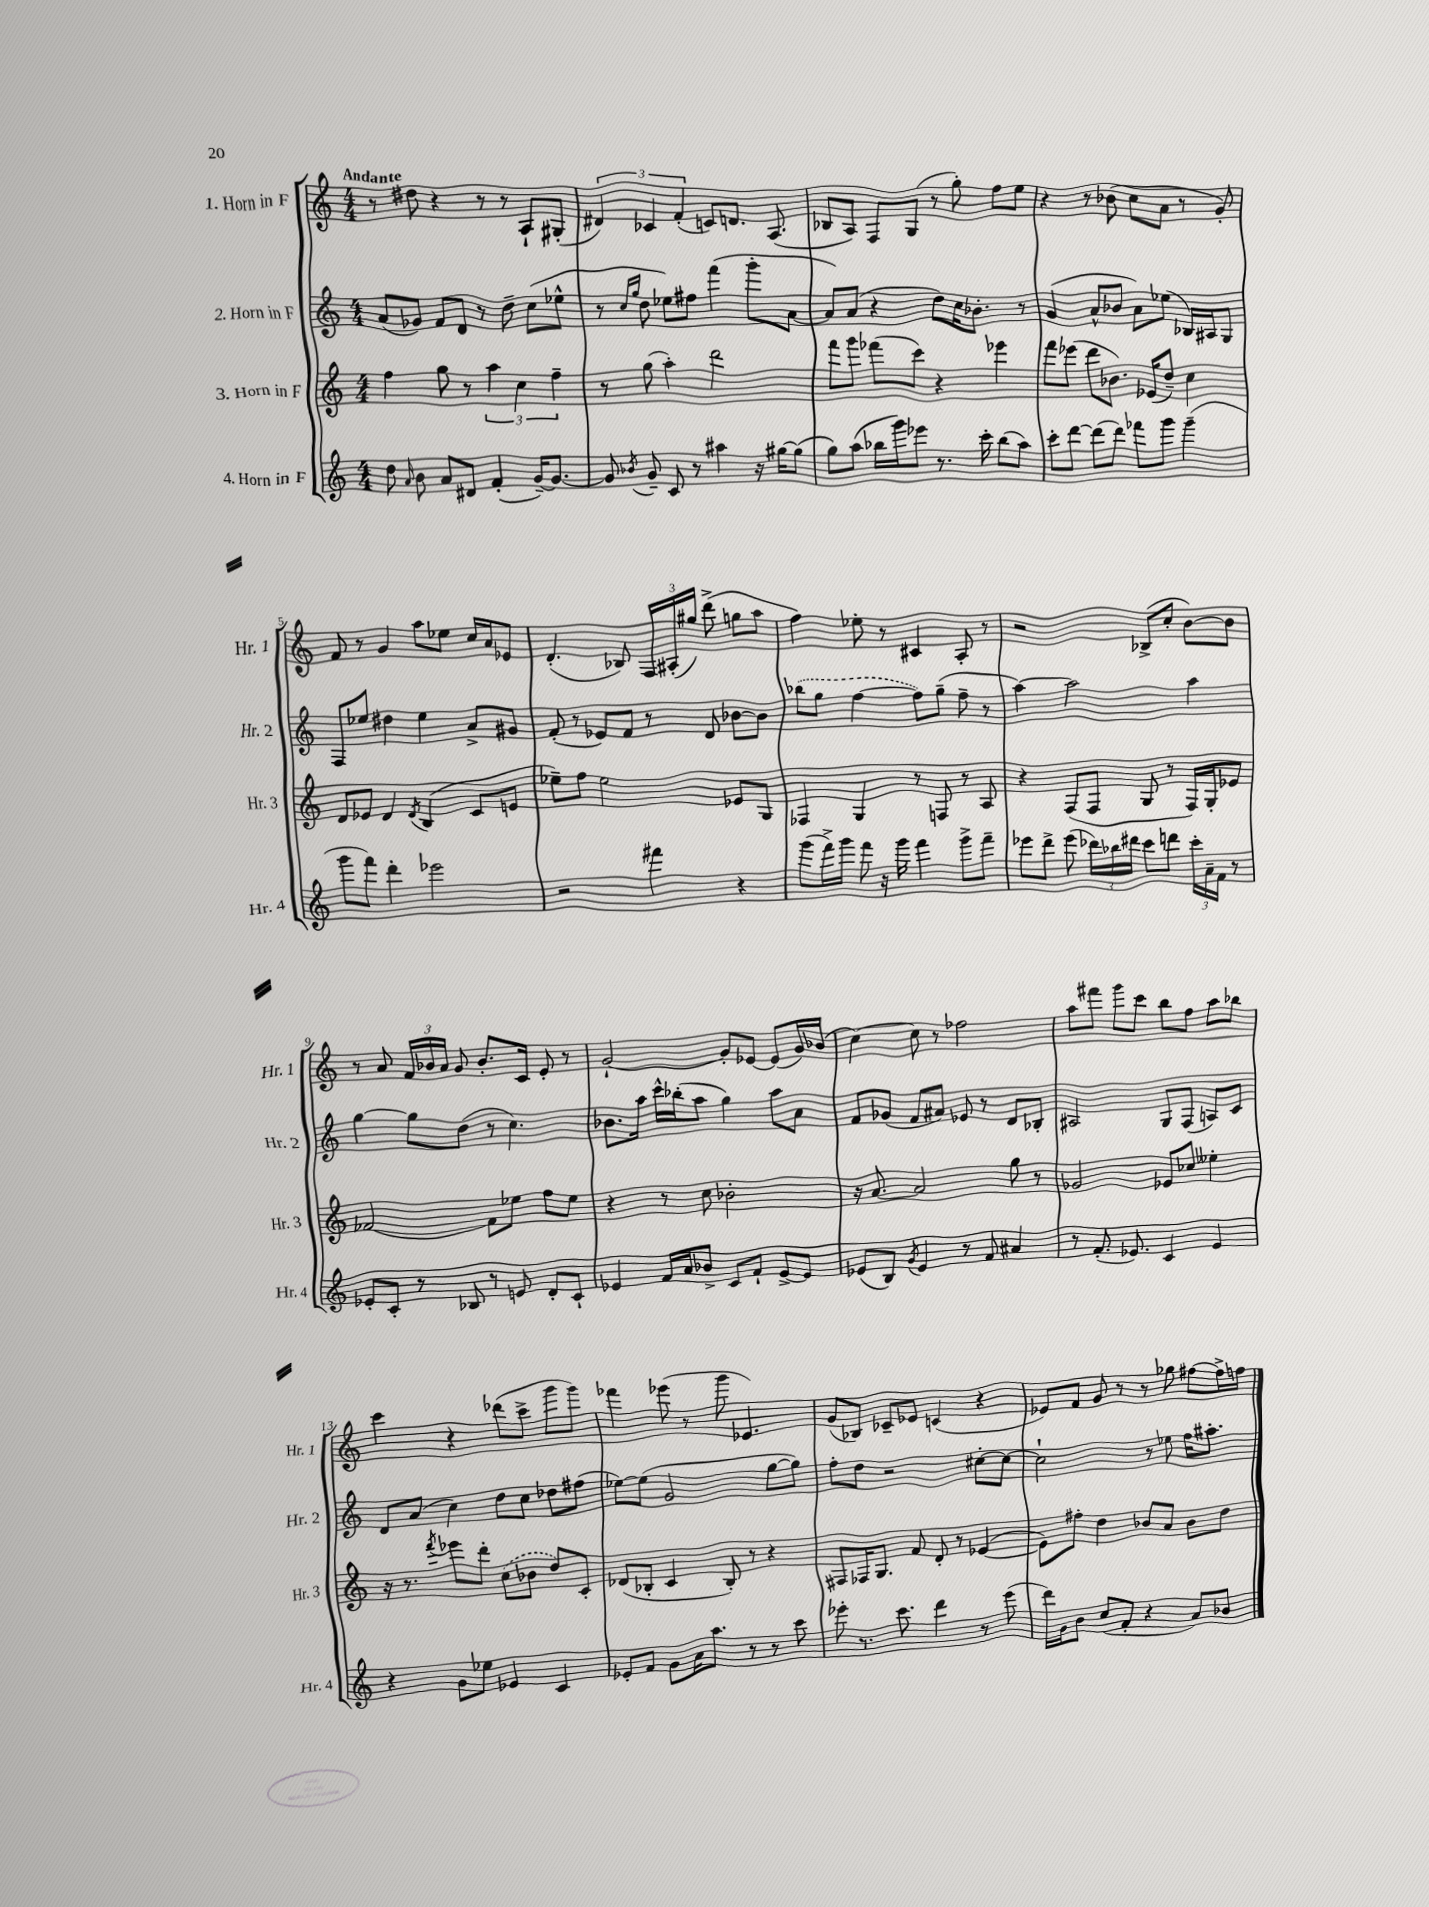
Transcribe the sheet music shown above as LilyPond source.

<<
\new StaffGroup <<
\new Staff = "s0" \with { instrumentName = "1. Horn in F" shortInstrumentName = "Hr. 1" } {
    \clef treble \key c \major \numericTimeSignature \time 4/4 \tempo "Andante"
    \autoBeamOff r8 dis''8 r4 r8 r8 a8[-! gis8]-.( |
    \tuplet 3/2 { dis'4) ces'4 f'4-.( } c'8[) d'8.] a8.( |
    bes8[ a8]) f8[ g8]( r8 g''8-.) f''8[ e''8] |
    r4 r8 bes'8( c''8[ a'8] r8 g'8-.) |
    f'8 r8 g'4 a''8[ ees''8] c''16[ a'16 ees'8] |
    d'4.-.( bes8) \tuplet 3/2 { f16[ ais16-.( gis''16]) } d'''8->( g''8[ a''8] |
    f''4) ees''8-. r8 cis'4 a8-. r8 |
    r2 bes8[->( c''8]-. b'8[~) b'8] |
    r8 a'8 \tuplet 3/2 { f'16[ bes'16 a'16] } g'8 bes'8.[-. c'16] e'8-. r8 |
    g'2~-! g'8[-. ees'8]~ ees'8[( g'16) bes'16]( |
    c''4~) c''8 r8 fes''2 |
    a''8[ fis'''8] g'''8[ c'''8] b''8[ f''8] a''8[ bes''8] |
    c'''4 r4 des'''8[( c'''8]-> g'''8[ g'''8]) |
    fes'''4 ees'''8( r8 g'''8 ees'4.) |
    g'8[( bes8]) ces'8[-- ees'8] c'4( r4 |
    ees'8[) f'8] g'8 r8 r8 ges''8 fis''8[~ fis''16-> f''16] \bar "|." |
}
\new Staff = "s1" \with { instrumentName = "2. Horn in F" shortInstrumentName = "Hr. 2" } {
    \clef treble \key c \major \numericTimeSignature \time 4/4
    \autoBeamOff a'8[( ges'8]) f'8[ d'8] r8 d''8-- c''8[( ees''8]-^ |
    r8 \grace { c''16[ g''16] } d''8 ees''8[) fis''8] f'''4( g'''8[-. a'8]~ |
    a'8[) a'8]( r4 d''8[) c''16 bes'8.]-. r8 |
    g'4( a'8[-^ bes'8] a'8[) ees''8]( bes16[) ais16 g8] |
    f8[ ees''8] dis''4 ees''4 a'8[-> gis'8] |
    f'8-.( r8 ees'8[) f'8] r8 d'8 bes'8[~ bes'8] |
    \once \slurDashed bes''8[( g''8] f''4~ f''8[) g''8]--( f''8-- r8 |
    a''4~) a''2 a''4 |
    g''4~ g''8[ d''8]( r8 c''4.) |
    bes'8.[ a''16] c'''16[-^ bes''16-.( a''8] g''4) a''8[ a'8] |
    f'8[ ges'8]( f'8[ ais'8]) ees'8 r8 d'8[ bes8]-. |
    ais2 g8[ f8]( a8[) c'8] |
    d'8[ a'8]( c''4) d''8[ c''8] des''8[ fis''8]( |
    ees''8[~) ees''8]( g'2 g''8[~ g''8]) |
    f''8[-. d''8] r2 cis''8[~-. cis''8]~ |
    cis''2-! r8 ees''8 f''16[ ais''8.]-. \bar "|." |
}
\new Staff = "s2" \with { instrumentName = "3. Horn in F" shortInstrumentName = "Hr. 3" } {
    \clef treble \key c \major \numericTimeSignature \time 4/4
    \autoBeamOff f''4 g''8 r8 \tuplet 3/2 { a''4 c''4 f''4-- } |
    r8 g''8( a''4-.) d'''2 |
    f'''8[ g'''8] fes'''8[( c'''8]) r4 ees'''4 |
    f'''8[ ees'''8]( d'''8[ bes'8.]) ees'16[( d''8]--) c''4 |
    d'8[ ees'8] d'4 \acciaccatura { d'8 } b4( c'8[ e'8] |
    ees''8[--) f''8] ees''2 ees'8[ g8] |
    fes4 g4 r8 f8 r8 a8 |
    r4 f8[( f8] g8 r8 f16[) g16-. ees'8] |
    fes'2~ fes'8[ ees''8] f''8[ ees''8] |
    r4 r8 c''8 bes'2-. |
    r16 a'8.~ a'2 g''8 r8 |
    ges'2 ees'8[ ces''8] eeses''4-. |
    r16 r8. \acciaccatura { f'''8 } ees'''8[ d'''8]-. \once \slurDashed c''8[( bes'8] d''8[) c'8]-. |
    des'8[( bes8]-. c'4 bes8-.) r8 r4 |
    fis8[ fes16 g8.] f'8 d'8-. r8 ees'4~( |
    ees'8[) fis''8]-. d''4 bes'8[ a'8] bes'8[ d''8] \bar "|." |
}
\new Staff = "s3" \with { instrumentName = "4. Horn in F" shortInstrumentName = "Hr. 4" } {
    \clef treble \key c \major \numericTimeSignature \time 4/4
    \autoBeamOff d''8 \grace { a'16 } b'8 a'8[ dis'8] f'4-.( g'16[~--) g'8.]~ |
    g'8 \acciaccatura { bes'8 } g'8-- c'8 r8 ais''4 r16 gis''16[~ gis''8]( |
    g''8[) a''8]( bes''16[ g'''16) ees'''8] r8. c'''16-. bes''8[( a''8]) |
    c'''8[-. d'''8]~ d'''8[( d'''8]) fes'''8[ g'''8] g'''4--( |
    g'''8[ f'''8]) d'''4-. ees'''2 |
    r2 fis'''4 r4 |
    g'''8[( f'''16->) g'''16] f'''8 r16 g'''16 f'''4 g'''8[-> f'''8]-- |
    ees'''8[ d'''8]-> ees'''8( \tuplet 3/2 { des'''16[) bes''16 dis'''16] } c'''8[ d'''8] \tuplet 3/2 { c'''16[-. a'16-- f'16] } r8 |
    ees'8[-. c'8]-. r8 bes8 r8 e'8 d'8[-. c'8]-! |
    ees'4 f'16[ a'16 bes'8]-> c'8[ f'8]-! ees'8[~-> ees'8] |
    ees'8[( b8]) \acciaccatura { g'8 } ees'4 r8 f'8 ais'4 |
    r8 f'8.-.( ees'8.) c'4 ees'4 |
    r4 g'8[ ees''8] ees'4 c'4 |
    ees'8[-. f'8] g'8[ a'16 a''8.] r8 r8 c'''8 |
    ees'''8-. r8. c'''8. d'''4 r8 ees'''8( |
    d'''16[) g'16 b'8] c''8[( f'8]-. r4 a'8[) bes'8] \bar "|." |
}
>>
>>
